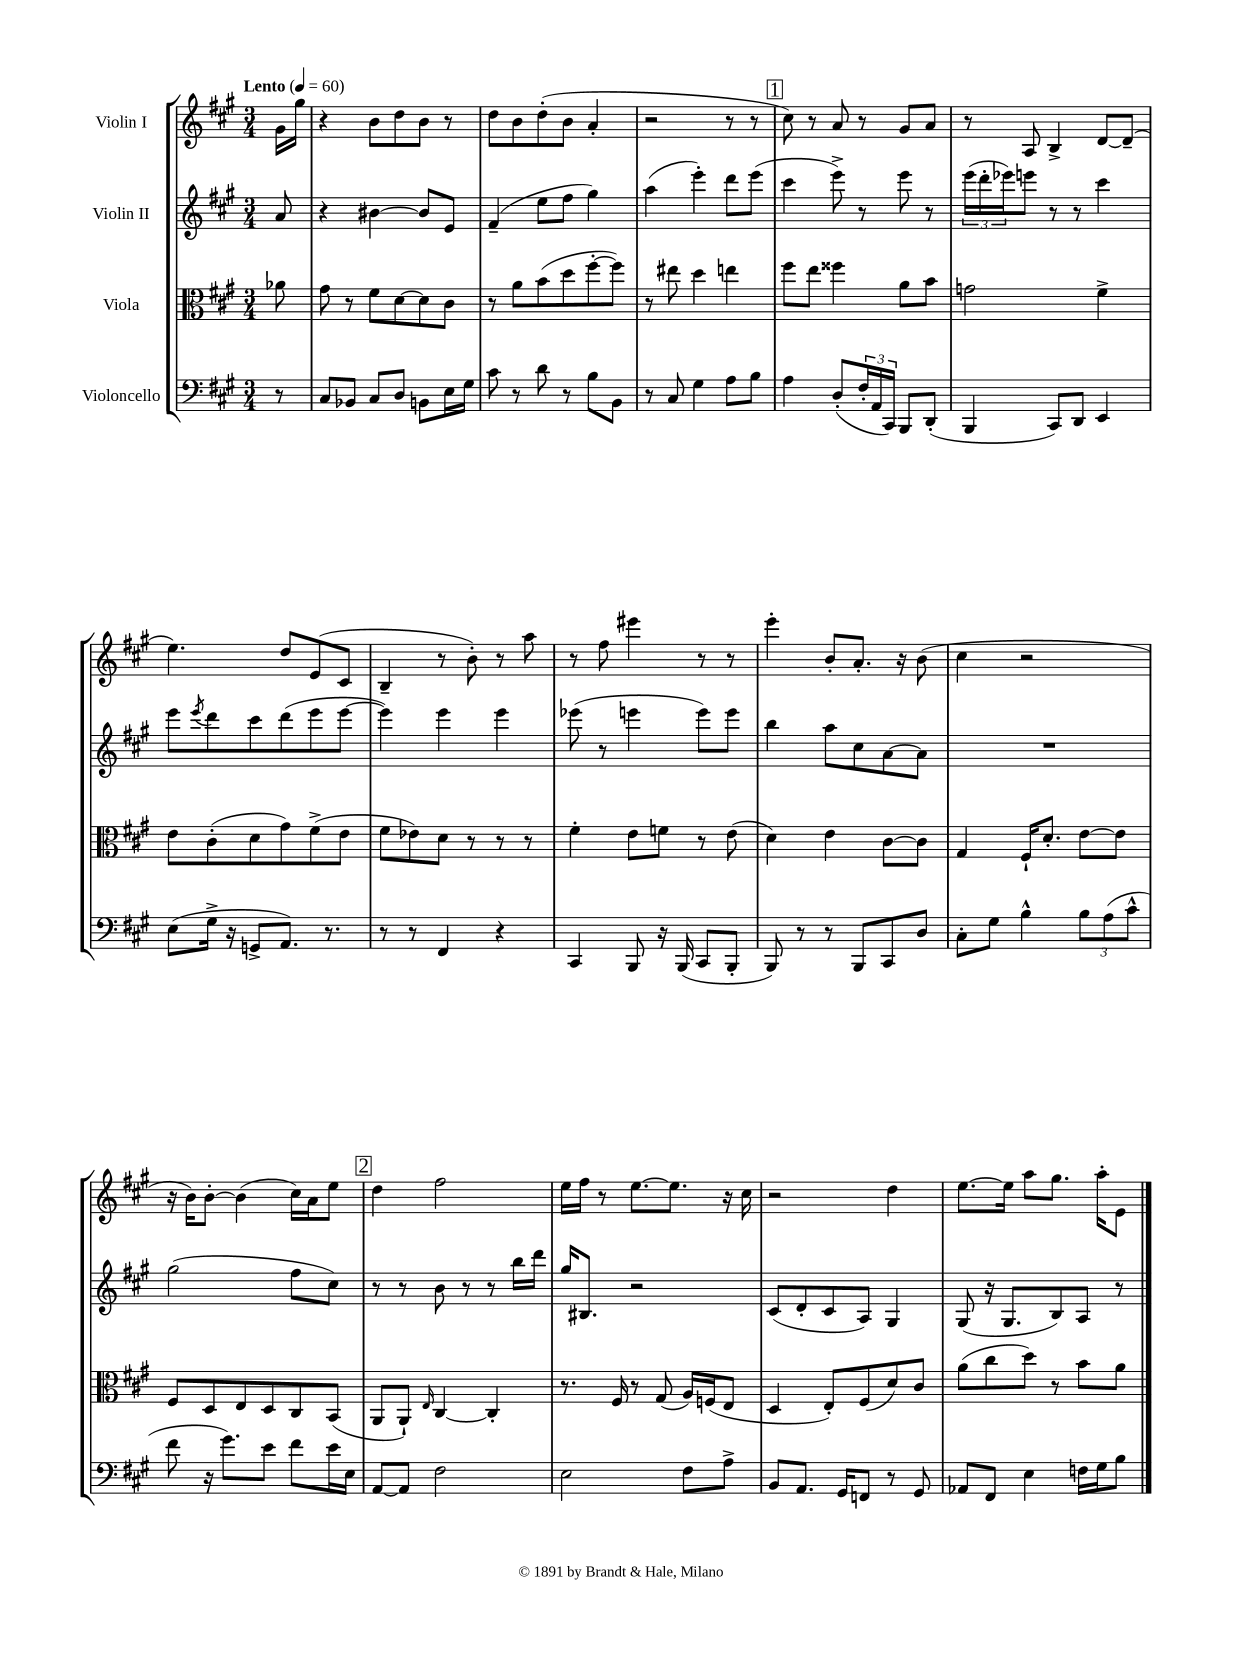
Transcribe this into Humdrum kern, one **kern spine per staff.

**kern	**kern	**kern	**kern
*staff4	*staff3	*staff2	*staff1
*clefF4	*clefC3	*clefG2	*clefG2
*k[f#c#g#]	*k[f#c#g#]	*k[f#c#g#]	*k[f#c#g#]
*M3/4	*M3/4	*M3/4	*M3/4
*MM60	*MM60	*MM60	*MM60
8r	8a-	8a	16g#
.	.	.	16gg#
=	=	=	=
8C#	8g#	4r	4r
8BB-	8r	.	.
8C#	8f#	[4b#	8b
8D	[8d	.	8dd
8BB	8d]	8b#]	8b
16E	8c#	8e	8r
16G#	.	.	.
=	=	=	=
8c#	8r	(4f#~	8dd
8r	8a	.	8b
8d	(8b	8ee	(8dd'
8r	8dd	8ff#	8b
8B	[8ff#'	4gg#)	4a'
8BB	8ff#])	.	.
=	=	=	=
8r	8r	(4aa	2r
8C#	8ee#	.	.
4G#	4dd	4eee')	.
8A	4ee	8ddd	8r
8B	.	(8eee	8r
=	=	=	=
4A	8ff#	4ccc#	8cc#)
.	8ee	.	8r
(8D'	4ff##	8eee^)	8a
24F#'	.	8r	8r
24AA	.	.	.
24CC#)	.	.	.
8BBB	8a	8eee	8g#
(8DD'	8b	8r	8a
=	=	=	=
4BBB	2g	(24eee	8r
.	.	24ddd'	.
.	.	24eee-)	.
.	.	8eee	8A
8CC#)	.	8r	4B^
8DD	.	8r	.
4EE	4f#^	4ccc#	[8d
.	.	.	(8d~]
=	=	=	=
(8E	8e	8eee	4.ee)
.	.	8qeee	.
16G#^	(8c#'	8ddd	.
16r	.	.	.
8GG^	8d	8ccc#	.
8.AA)	8g#)	(8ddd	8dd
.	(8f#^	8eee	(8e
8.r	.	.	.
.	8e	[8eee	8c#
=	=	=	=
8r	8f#	4eee])	4B~
8r	8e-)	.	.
4FF#	8d	4eee	8r
.	8r	.	8b')
4r	8r	4eee	8r
.	8r	.	8aa
=	=	=	=
4CC#	4f#'	(8eee-	8r
.	.	8r	8ff#
8BBB	8e	4eee	4eee#
16r	8f	.	.
(16BBB	.	.	.
8CC#	8r	8eee)	8r
8BBB'	(8e	8eee	8r
=	=	=	=
8BBB)	4d)	4bb	4eee'
8r	.	.	.
8r	4e	8aa	8b'
8BBB	.	8cc#	8.a'
8CC#	[8c#	[8a	.
.	.	.	16r
8D	8c#]	8a]	(8b
=	=	=	=
8C#'	4G#	2.r	4cc#
8G#	.	.	.
4B^^	16F#`	.	2r
.	8.d'	.	.
12B	[8e	.	.
(12A	.	.	.
.	8e]	.	.
12c#^^	.	.	.
=	=	=	=
8f#	8F#	(2gg#	16r
.	.	.	16b)
16r	8D	.	[8b'
8.g#)	.	.	.
.	8E	.	(4b]
8e	8D	.	.
8f#	8C#	8ff#	16cc#)
.	.	.	16a
16e	(8BB	8cc#)	8ee
16E	.	.	.
=	=	=	=
[8AA	8AA	8r	4dd
8AA]	8AA`)	8r	.
.	16qqE	.	.
2F#	[4C#	8b	2ff#
.	.	8r	.
.	4C#']	8r	.
.	.	16bb	.
.	.	16ddd	.
=	=	=	=
2E	8.r	16gg#	16ee
.	.	8.B#	16ff#
.	.	.	8r
.	16F#	.	.
.	8r	2r	[8.ee
.	(8G#	.	.
.	.	.	8.ee]
8F#	16A)	.	.
.	(16F	.	.
8A^	8E	.	16r
.	.	.	16cc#
=	=	=	=
8BB	4D	(8c#	2r
8.AA	.	8d'	.
.	8E')	8c#	.
16GG#	.	.	.
8FF	(8F#	8A)	.
8r	8d)	4G#	4dd
8GG#	8c#	.	.
=	=	=	=
8AA-	(8a	(8G#	[8.ee
8FF#	8cc#	16r	.
.	.	8.G#	16ee]
4E	8dd)	.	8aa
.	8r	8B)	8.gg#
16F	8b	8A	.
16G#	.	.	16aa'
8B	8a	8r	8e
==	==	==	==
*-	*-	*-	*-
